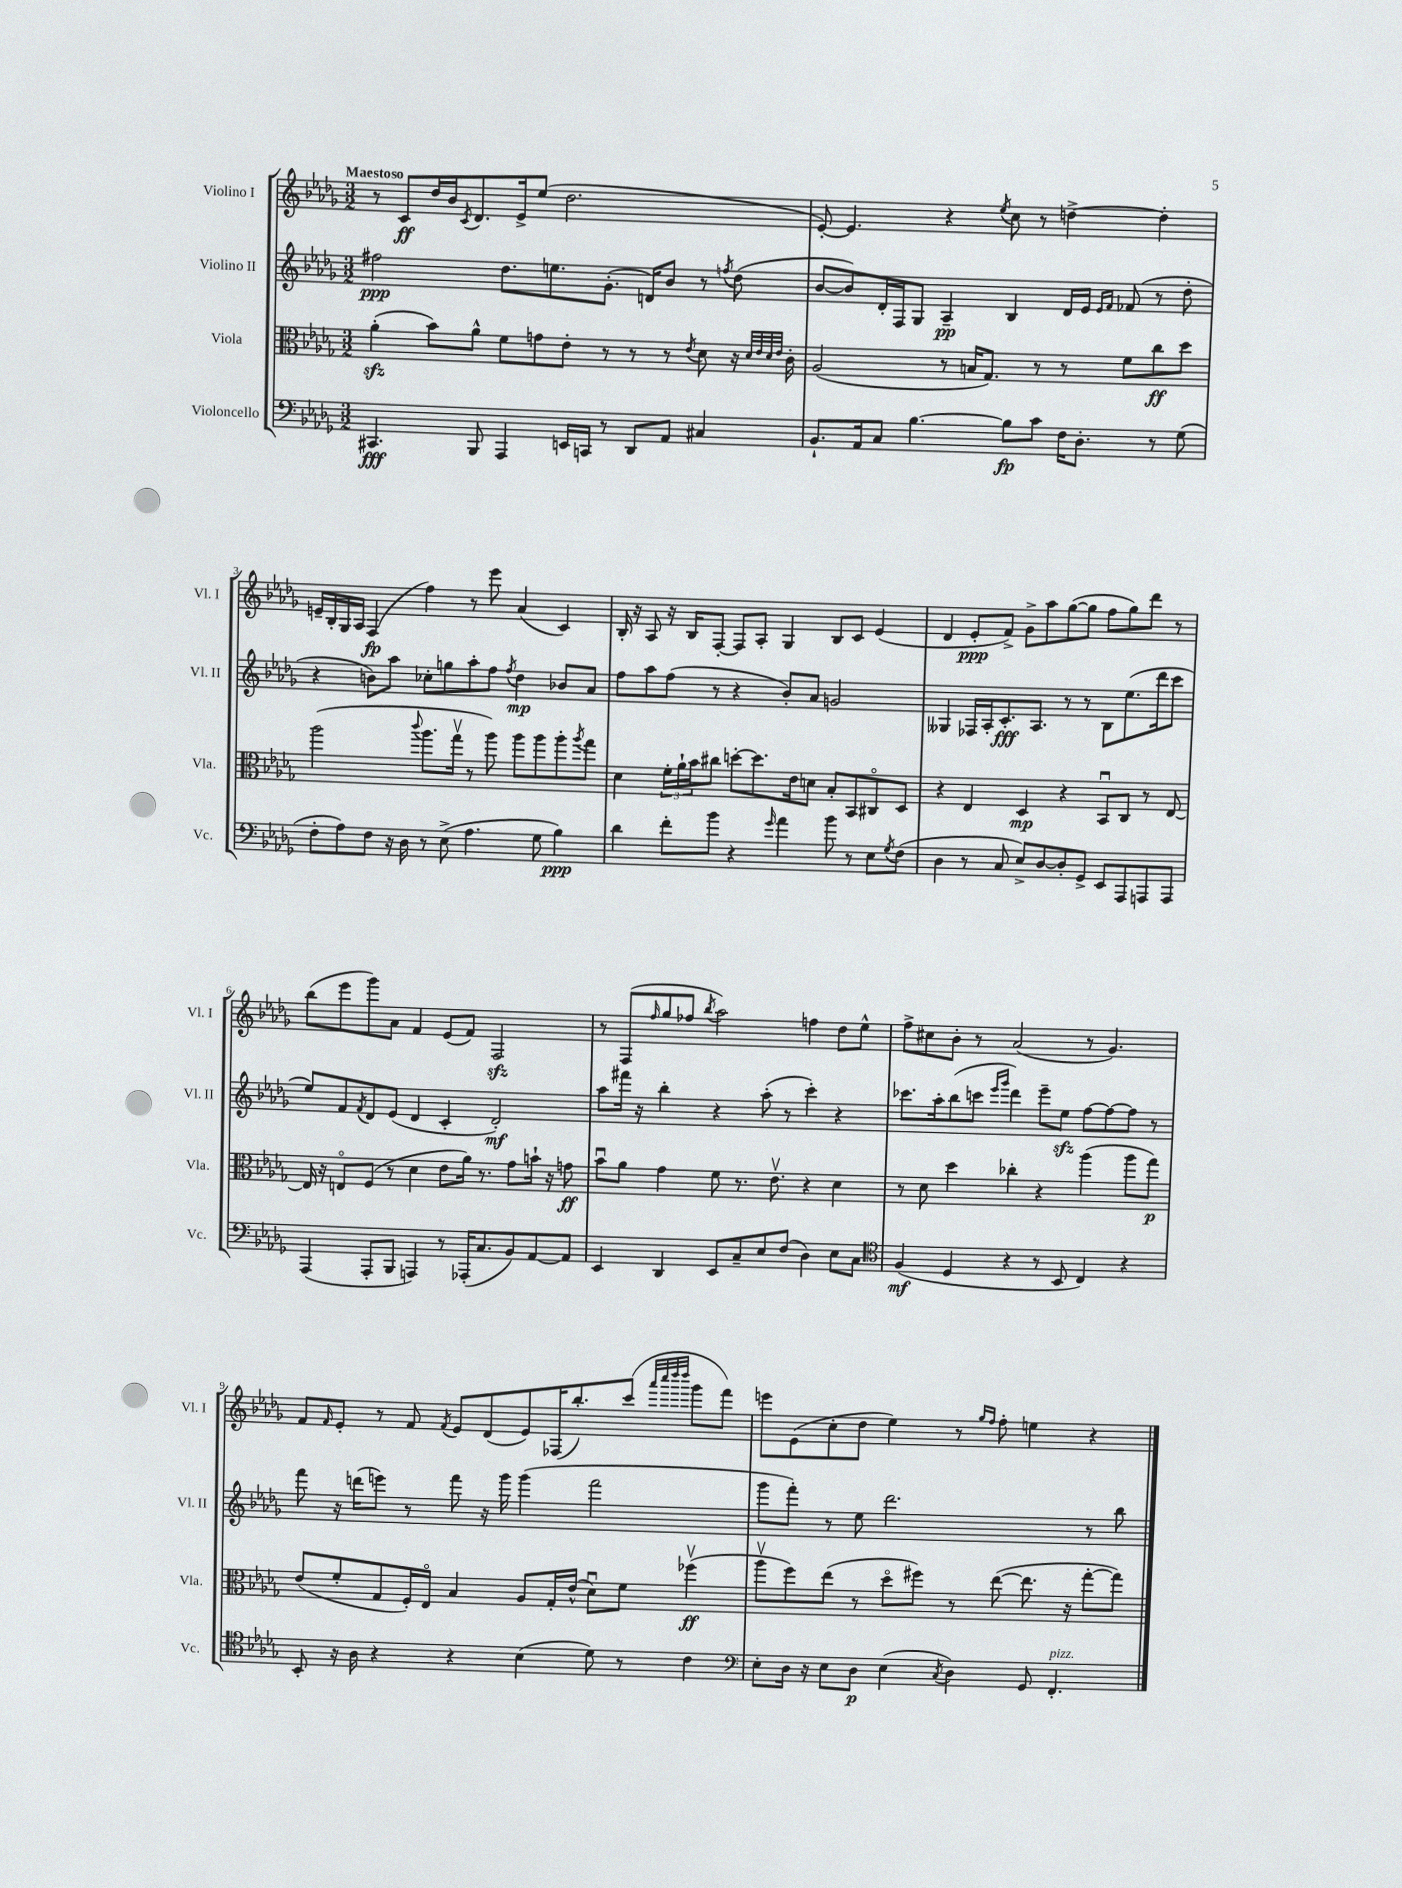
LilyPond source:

<<
\new StaffGroup <<
\new Staff = "s0" \with { instrumentName = "Violino I" shortInstrumentName = "Vl. I" } {
    \clef treble \key des \major \numericTimeSignature \time 3/2 \tempo "Maestoso"
    r8 c'8\ff des''16 bes'16 \acciaccatura { c'8 } des'8. ees'16-> ees''8( des''2. |
    ees'8~-.) ees'4. r4 \acciaccatura { ees''8 } c''8 r8 d''4~-> d''4-. |
    e'16-- bes16-. ges16 aes16 f4\fp( f''4) r8 ees'''8 aes'4( c'4) |
    bes16-. r16 aes8 r16 bes16 f8~-. f8 aes8-. ges4 bes8 c'8 ees'4( |
    des'4 ees'8-.\ppp f'8->) ges'8-> aes''8 ges''8~( ges''8 f''8 ges''8) des'''8 r8 |
    bes''8( ees'''8 ges'''8) aes'8 f'4 ees'8( f'8) f2\sfz |
    r8 f8( \grace { f''16 } ges''8 fes''8 \acciaccatura { bes''8 } aes''2) f''4 des''8 ees''8-^ |
    f''8-> cis''8 bes'8-. r8 aes'2( r8 ges'4.) |
    f'8 \grace { f'16 } ees'8-. r8 f'8 \acciaccatura { f'8 } ees'8 des'8( ees'8) fes16( bes''8.-.) c'''8( \grace { aes'''32 c''''32 des''''32 des''''32 } ges'''8 f'''8) |
    e'''8 ees'8( c''8-. des''8 ees''4) r8 \grace { ges''16 f''16 } f''8-. e''4 r4 \bar "|." |
}
\new Staff = "s1" \with { instrumentName = "Violino II" shortInstrumentName = "Vl. II" } {
    \clef treble \key des \major \numericTimeSignature \time 3/2
    fis''2\ppp des''8. e''8. ges'8.-.( d'16) bes'8 r8 \acciaccatura { f''8 } des''8( |
    bes'8~ bes'8) des'16-. f16 ges8 aes4--\pp bes4 des'16 ees'16 \grace { ees'16 f'16 } fes'8( r8 des''8-. |
    r4 b'8) aes''8 ces''8-. g''8 aes''8-. f''8 \acciaccatura { f''8 } des''4\mp bes'8 aes'8 |
    f''8 aes''8 f''8( r8 r4 bes'8-.) aes'8 g'2 |
    geses4 fes16 aes16-. c'8.-.\fff aes8. r8 r8 bes8 ees''8.( des'''16 c'''8 |
    ees''8) f'8 \acciaccatura { f'8 } des'8 ees'8( des'4 c'4-. des'2-.\mf) |
    aes''8 fis'''16 r16 bes''4-. r4 aes''8-.( r8 c'''4-.) r4 |
    ces'''8. aes''16-. bes''8( c'''8 \grace { ees'''16 ges'''16 } des'''4) ees'''8-- ees''8\sfz f''8~ f''8~ f''8 r8 |
    f'''8 r16 d'''16( e'''8) r8 f'''8 r16 ges'''16 ges'''4( f'''2 |
    ges'''8 f'''8-.) r8 ees''8 des'''2. r8 bes''8 \bar "|." |
}
\new Staff = "s2" \with { instrumentName = "Viola" shortInstrumentName = "Vla." } {
    \clef alto \key des \major \numericTimeSignature \time 3/2
    aes'4-.\sfz( bes'8) aes'8-^ f'8 g'8 ees'8-. r8 r8 r8 \acciaccatura { ees'8 } des'8 r16 \grace { des'32 ees'32 des'32 ees'32 } c'16-. |
    aes2( r8 b16 ges8.) r8 r8 f'8 c''8\ff des''8 |
    aes''2( \appoggiatura { c'''8 } aes''8. ges''16\upbow r8 aes''8) aes''8 aes''8 aes''8-. \acciaccatura { aes''8 } ges''8 |
    des'4 \tuplet 3/2 { f'16-. aes'16-! bes'16 } cis''8 d''8~-. d''8. ees'16 d'8 bes8-. bes,8 cis8\flageolet des8 |
    r4 ees4 des4\mp r4 bes,8\downbow c8 r8 ees8~ |
    ees16 r16 e8\flageolet f8( r8 des'4 ees'8 aes'16) r8. ges'8 b'16-! r16 g'8\ff |
    bes'8\downbow aes'8 ges'4 f'8 r8. ees'8.\upbow r4 des'4 |
    r8 des'8 des''4 ces''4-. r4 aes''4( aes''8 ges''8\p) |
    ees'8( f'8-. ges8 f16-.) ees16\flageolet bes4 aes8 ges16-. ees'16-^( des'8\downbow) f'8 fes''4\upbow\ff( |
    aes''8\upbow f''8) ees''8( r8 des''8\flageolet fis''8) r8 ees''8~( ees''8. r16 ges''8~-. ges''8) \bar "|." |
}
\new Staff = "s3" \with { instrumentName = "Violoncello" shortInstrumentName = "Vc." } {
    \clef bass \key des \major \numericTimeSignature \time 3/2
    cis,4.\fff bes,,8 aes,,4 e,16 c,16 r8 des,8 aes,8 cis4 |
    bes,8.-! aes,16 c8 bes4.~ bes8\fp c'8 f16 des8.-. r8 ges8( |
    f8-. aes8) f8 r16 des16 r8 ees8->( aes4. ges8 bes4\ppp) |
    des'4 f'8-. bes'8 r4 \grace { ges'16 } aes'4 bes'8 r8 ees8 \acciaccatura { ges8 } f8( |
    des4 r8 c8 ees8->) des8~ des8-. ges,8-> ees,8 aes,,8 a,,8 a,,8 |
    aes,,4( aes,,8-. bes,,8 a,,4) r8 aes,,16-.( c8. bes,8) aes,8~ aes,8 |
    ees,4 des,4 ees,8 c8-- ees8 f8( des4) ees8 c8 |
    \clef tenor f4\mf( des4 r4 r8 bes,8 c4) r4 |
    bes,8-. r16 aes16 r4 r4 bes4( des'8) r8 c'4 |
    \clef bass ees8-. des16 r16 ees8 des8\p ees4( \acciaccatura { c8 } des4) ges,8 f,4.-.^\markup { \italic "pizz." } \bar "|." |
}
>>
>>
